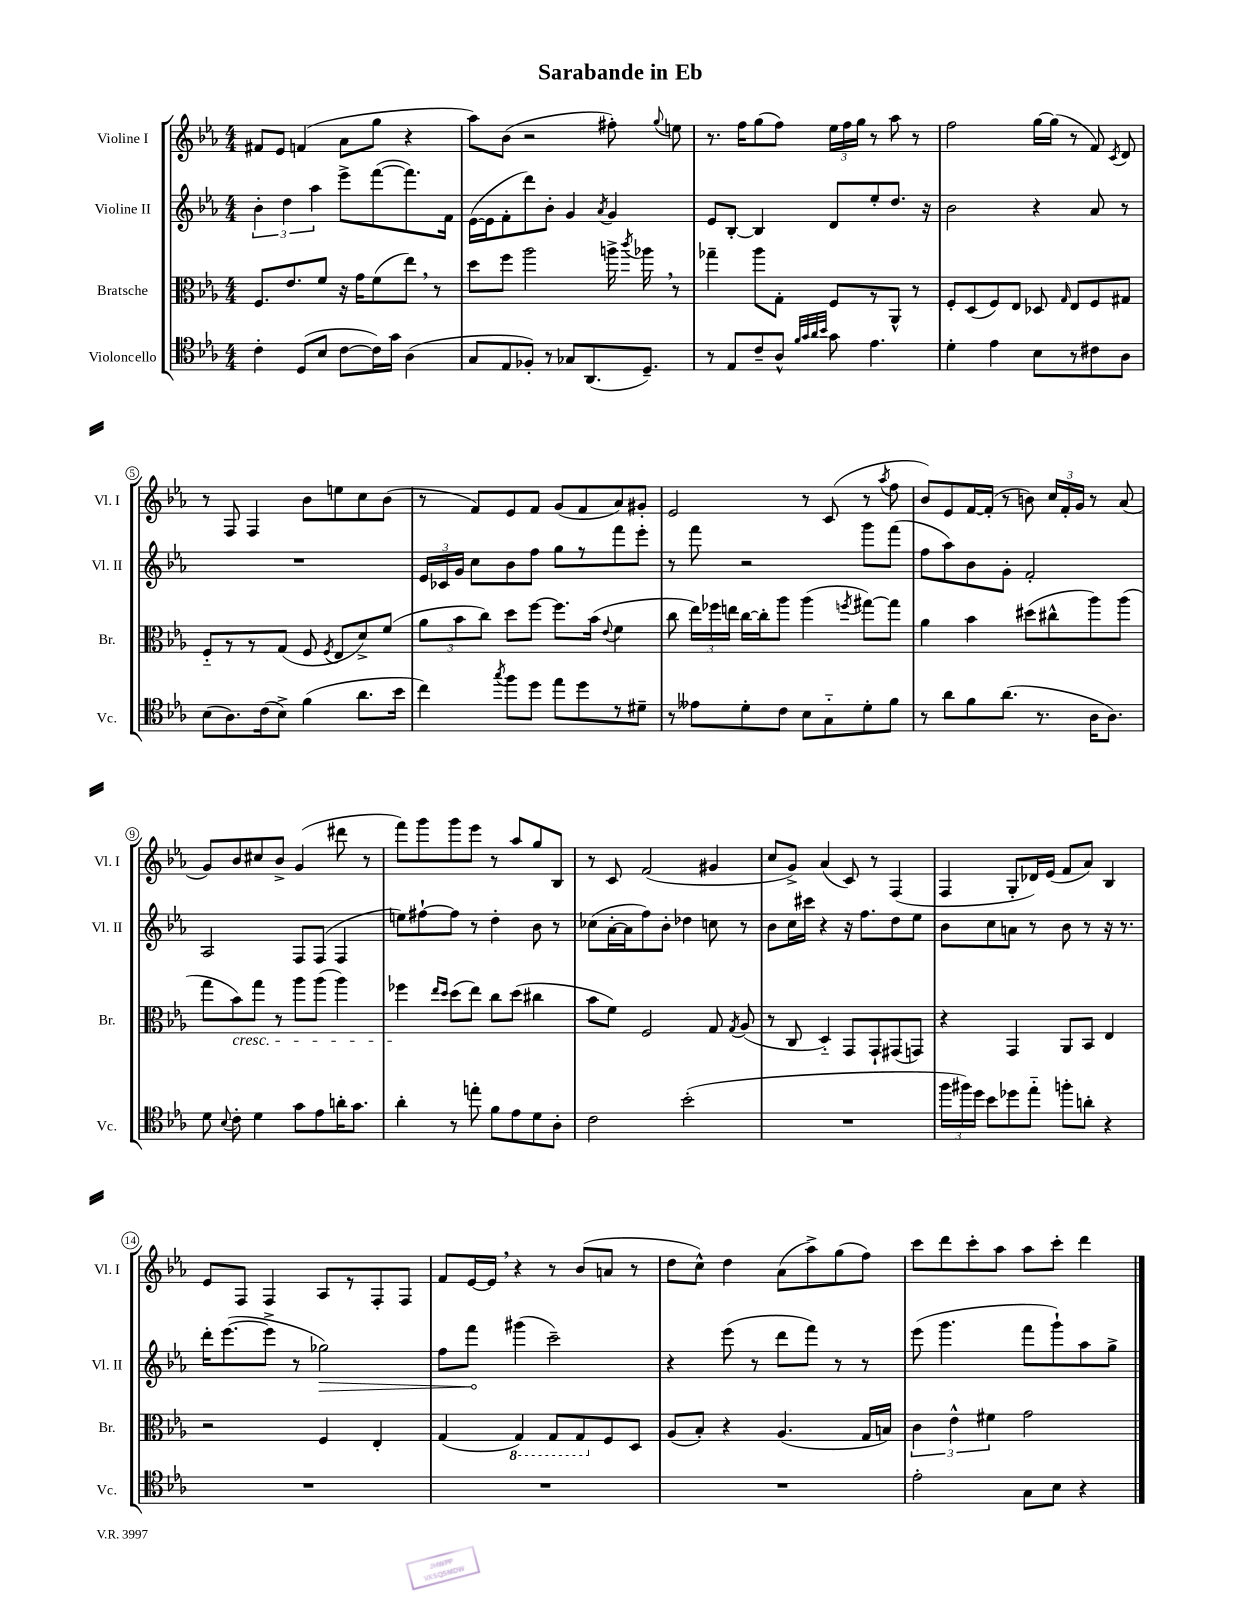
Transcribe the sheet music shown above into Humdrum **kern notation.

**kern	**kern	**kern	**kern
*staff4	*staff3	*staff2	*staff1
*clefC4	*clefC3	*clefG2	*clefG2
*k[b-e-a-]	*k[b-e-a-]	*k[b-e-a-]	*k[b-e-a-]
*M4/4	*M4/4	*M4/4	*M4/4
4c'\	8.F/L	6b-'\	8f#/L
.	.	.	8e-/J
.	.	6dd\	.
.	8.e-/	.	.
(8D/L	.	.	(4f/
.	.	6aa-\	.
8B-/J	8f/J	.	.
[8c\L	16r	8eee-^\L	8a-\L
.	16g\LK	.	.
16c\]L)	(8f\	([8fff\	8gg\J
16g\JJ	.	.	.
(4A-\	8ee-\J)	8.fff\])	4r
.	8r	.	.
.	.	16f\Jk	.
=	=	=	=
8G/L	8dd\L	([16e-\LL	8aa-\L)
.	.	16e-\]J	.
8E-/	8ff\J	8f'\	(8b-\J
8F-'/J)	2aa-\	8ddd\)	2r
8r	.	8b-'\J	.
8G-/L	.	4g/	.
(8.AA-/	.	.	.
.	.	8qa-/	.
.	16aa^\	4g/	8ff#'\)
.	8qccc/	.	.
8.D~/J)	16aa-\	.	.
.	.	.	8qqgg/
.	8r	.	8ee\
=	=	=	=
8r	4gg-~\	8e-/L	8.r
8E-/L	.	[8B-'/J	.
.	.	.	16ff\LK
8c~/	8aa-\L	4B-/]	(8gg\
8A-^^/J	8G'\J	.	8ff\J)
32qqf/LLL	.	.	.
32qqg/	.	.	.
32qqa-/	.	.	.
32qqb-/JJJ	.	.	.
8g\	8F/L	8d/L	24ee-\LL
.	.	.	24ff\
.	.	.	24gg\JJ
4.e-\	8r	8ee-'/	8r
.	8AA-^^/J	8.dd/J	8aa-\
.	8r	.	8r
.	.	16r	.
=	=	=	=
4d'\	8F'/L	2b-\	2ff\
.	(8D/	.	.
4e-\	8F/)	.	.
.	8E-/J	.	.
8B-\L	8D-/	4r	[16gg\LL
.	.	.	(16gg\]JJ
.	16qqG/	.	.
8r	8E-/L	.	8r
8c#\	8F/	8a-/	8f/)
.	.	.	8qc/
8A-\J	8G#/J	8r	8d/
=	=	=	=
(8B-\L	8F'~/L	1r	8r
8.A-\)	8r	.	8F/
.	8r	.	4F/
(16c\k	.	.	.
8B-^\J)	(8G/J	.	.
(4f\	8F/	.	8b-\L
.	8qF/	.	.
.	8E-/L	.	8ee\
8.a-\L	8d^/)	.	8cc\
.	(8f/J	.	(8b-\J
16b-\Jk	.	.	.
=	=	=	=
4cc\)	12a-\L	24e-/LL	8r
.	.	24c-/	.
.	12b-\	24g/JJ	.
.	.	8cc\L	8f/L)
.	12cc\J)	.	.
8qgg/	.	.	.
8ff\L	8dd\L	8b-\	8e-/
8dd\J	[8ff\J	8ff\J	8f/J
8ee-\L	8.ff\]L	8gg\L	(8g/L
8dd\	.	8r	8f/
.	(16b-\Jk	.	.
.	8qqe-/	.	.
8r	4f\	8fff\	8a-/)
8d#~\J	.	8eee-'\J	8g#'/J
=	=	=	=
8r	8cc\	8r	2e-/
8e--\L	24ee-\LL)	8fff\	.
.	24ff-\	.	.
.	24ee\JJ	.	.
8d'\	[16cc\LL	2r	.
.	16cc'\]J	.	.
8c\J	8aa-\J	.	.
8B-\L	(4aa-\	.	8r
8G'~\	.	.	(8c/
.	8qff/	.	.
8d'\	[8gg#\L)	8ggg\L	8r
.	.	.	8qaa-/
8f\J	8gg#\]J	(8fff\J	8ff\
=	=	=	=
8r	4a-\	8ff\L	8b-/L)
8a-\L	.	8aa-\)	8e-/
8f\	4b-\	8b-\	[16f/L
.	.	.	(16f'/]JJ
(8.a-\J	.	8g'\J	8r
.	(8dd#\L	2f'/	8b\)
8.r	.	.	.
.	8cc#^^\	.	24cc/LL
.	.	.	24f'/
.	.	.	24g/JJ
16A-\LK	8aa-\)	.	8r
8.A-\J)	.	.	.
.	(8aa-\J	.	(8a-/
=	=	=	=
8d\	8gg\L	2A-/	8g/L)
8qqB-/	.	.	.
8c'\	8b-\)	.	8b-/
4d\	8gg\J	.	8cc#/
.	8r	.	8b-^/J
8g\L	8aa-\L	8F/L	(4g/
8e-\	(8aa-\J	(8F/J	.
16a'\K	4aa-\)	4F/	8ddd#\
8.g\J	.	.	.
.	.	.	8r
=	=	=	=
4a-'\	4ff-\	8ee\L)	8fff\L)
.	.	[8ff#`\	8ggg\
.	16qqee-/LL	.	.
.	16qqdd/JJ	.	.
8r	(8dd\L	8ff#\]J	8ggg\
8ee'\	8ee-\J)	8r	8eee-\J
8f\L	8cc\L	4dd'\	8r
8e-\	(8dd\J	.	8aa-/L
8d\	4cc#\	8b-\	8gg/
8A-'\J	.	8r	8B-/J
=	=	=	=
2c\	8b-\L	(8cc-\L	8r
.	8f\J)	[16a-'\L	8c/
.	.	16a-\]J	.
.	2F/	8ff\)	(2f/
.	.	8b-'\J	.
(2b-'\	.	4dd-\	.
.	8G/	8cc\	4g#/
.	8qG/	.	.
.	(8A-/	8r	.
=	=	=	=
1r	8r	8b-\L	8cc/L
.	8C/	16cc\L	8g^/J)
.	.	16ccc#\JJ	.
.	4D'~/)	4r	(4a-/
.	8GG/L	16r	8c/)
.	.	8.ff\L	.
.	8GG`/	.	8r
.	(8GG#/	8dd\	(4F/
.	8GG/J)	8ee-\J	.
=	=	=	=
24ff\LL	4r	8b-\L	4F/
24ff#\)	.	.	.
24dd\JJ	.	.	.
8b-\L	.	8cc\	.
8dd-\	4GG/	8a\J	8G'/L
8ee-'~\J	.	8r	16d-/L)
.	.	.	(16e-/JJ
8ff'\L	8AA-/L	8b-\	8f/L
8a'\J	8BB-/J	8r	8a-/J)
4r	4E-/	16r	4B-/
.	.	8.r	.
=	=	=	=
1r	2r	16ddd'\LK	8e-/L
.	.	([8.eee-\	.
.	.	.	8F/J
.	.	8eee-^\]J	4F/
.	.	8r	.
.	4F/	2gg-\)	8A-/L
.	.	.	8r
.	4E-'/	.	8F'/
.	.	.	8F/J
=	=	=	=
1r	(4G/	8ff\L	8f/L
.	.	8fff\J	[16e-/L
.	.	.	16e-/]JJ
.	4GG/)	(4ggg#\	4r
.	8GG/L	2ccc~\)	8r
.	8GG/	.	(8b-/L
.	8F/	.	8a/J
.	8D/J	.	8r
=	=	=	=
1r	(8A-/L	4r	8dd\L
.	8B-'/J)	.	8cc^^\J)
.	4r	(8eee-\	4dd\
.	.	8r	.
.	(4.A-/	8ddd\L	(8a-\L
.	.	8fff\J)	8aa-^\)
.	.	8r	(8gg\
.	16G/LL	8r	8ff\J)
.	16B/JJ)	.	.
=	=	=	=
2e-'\	6c\	(8eee-\	8ccc\L
.	.	4.ggg\	8ddd\
.	6e-^^\	.	.
.	.	.	8ccc'\
.	6f#\	.	.
.	.	.	8aa-\J
8G\L	2g\	8fff\L	8aa-\L
8B-\J	.	8ggg`\)	8ccc'\J
4r	.	8aa-\	4ddd\
.	.	8gg^\J	.
==	==	==	==
*-	*-	*-	*-
